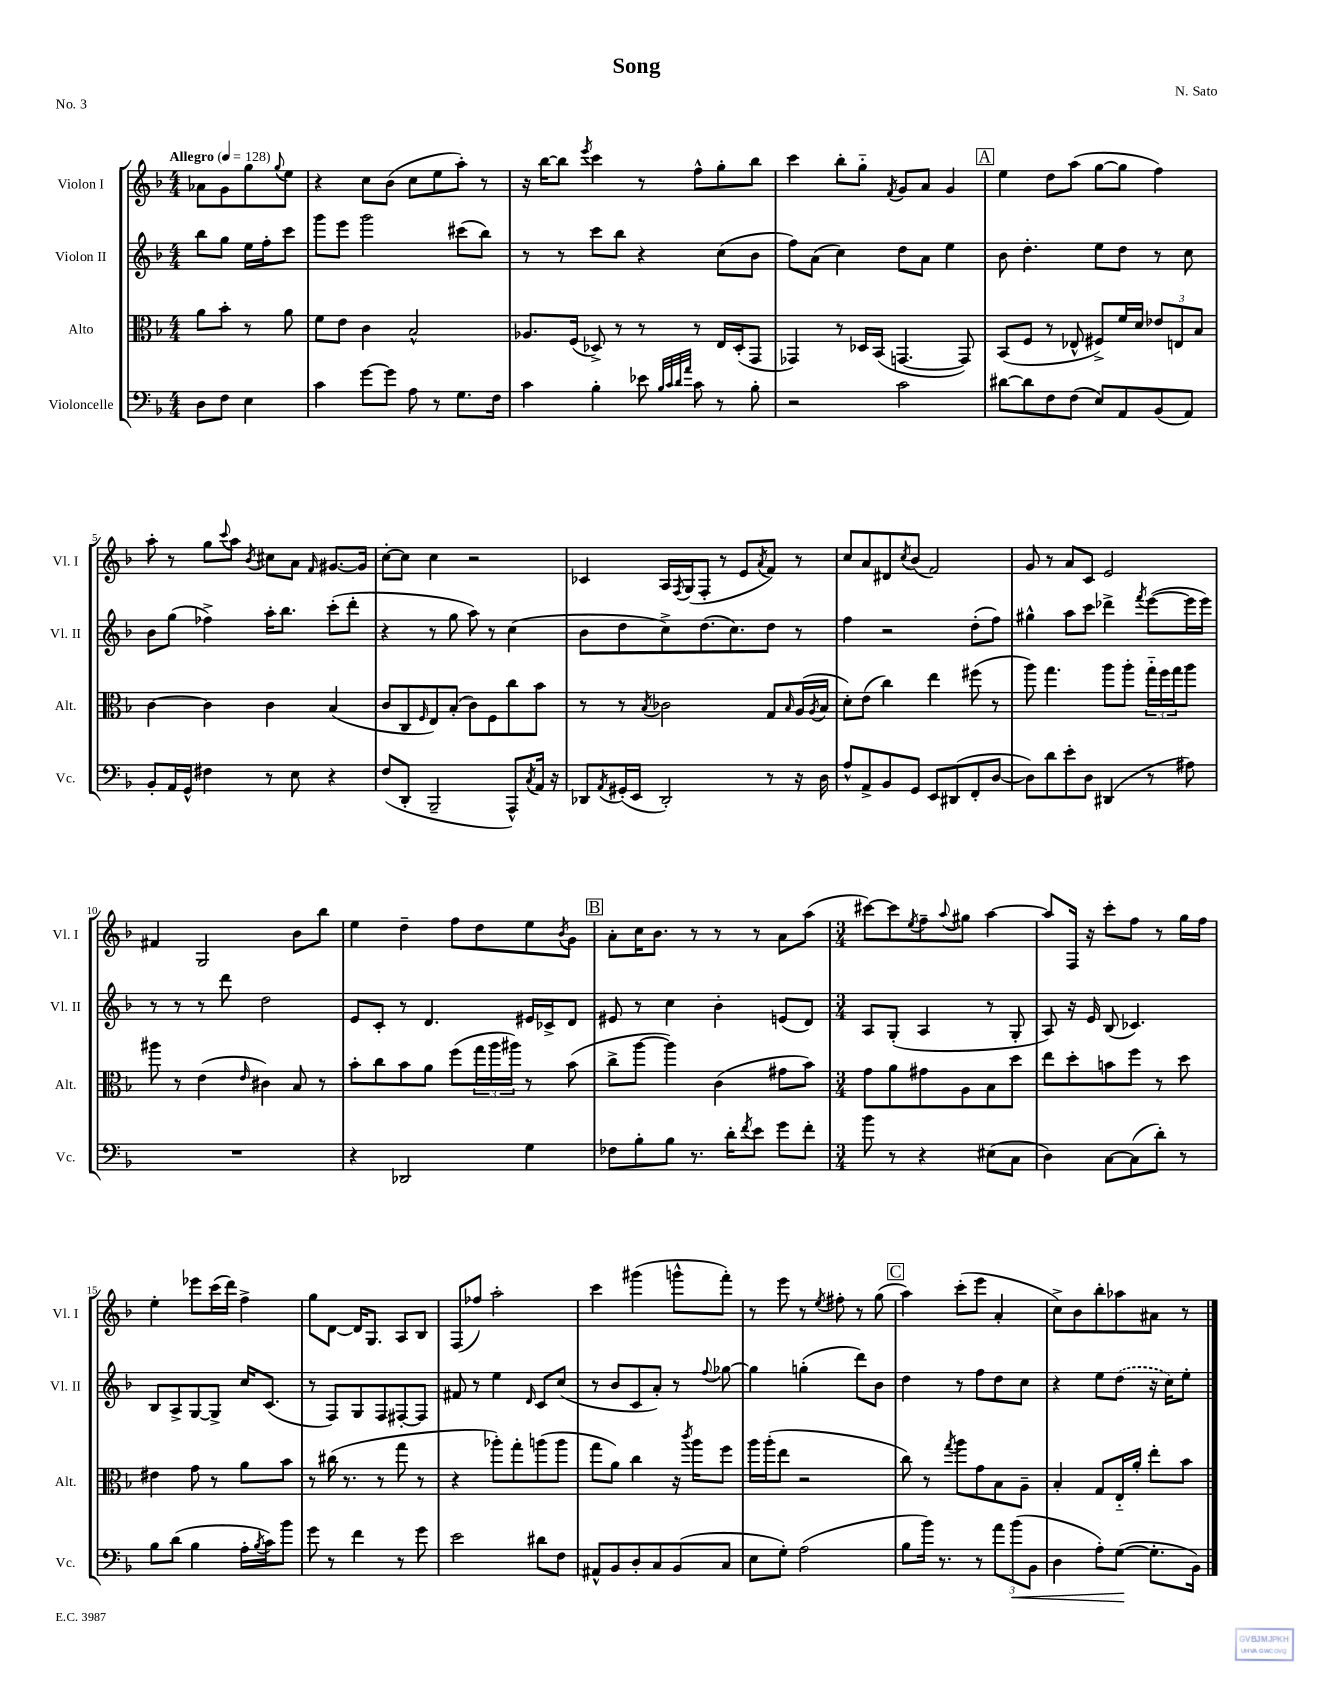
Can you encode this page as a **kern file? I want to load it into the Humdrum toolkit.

**kern	**kern	**kern	**kern
*staff4	*staff3	*staff2	*staff1
*clefF4	*clefC3	*clefG2	*clefG2
*k[b-]	*k[b-]	*k[b-]	*k[b-]
*M4/4	*M4/4	*M4/4	*M4/4
*MM128	*MM128	*MM128	*MM128
8D\L	8a\L	8bb-\L	8a-\L
8F\J	8b-'\J	8gg\J	8g\
4E\	8r	16ee\LL	8gg\
.	.	16ff'\J	.
.	.	.	8qqgg/
.	8a\	8ccc\J	8ee\J
=	=	=	=
4c\	8f\L	8ggg\L	4r
.	8e\J	8eee\J	.
[8g\L	4c\	2ggg\	8cc\L
8g\]J	.	.	(8b-\J
8A\	2B-^^/	.	8cc\L
8r	.	.	8ee\
8.G\L	.	(8ccc#\L	8aa'\J)
.	.	8bb-\J)	8r
16F\Jk	.	.	.
=	=	=	=
4c\	8.A-/L	8r	16r
.	.	.	[16bb-\LK
.	.	8r	8bb-\]J
.	(16F/Jk	.	.
.	.	.	8qeee/
4B-'\	8D-^/)	8ccc\L	4ccc\
.	8r	8bb-\J	.
8e-\	8r	4r	8r
32qqB-/LLL	.	.	.
32qqc/	.	.	.
32qqd/	.	.	.
32qqa/JJJ	.	.	.
8c\	8r	.	8ff^^\L
8r	16E/LL	(8cc\L	8gg'\
.	(16D-'/J	.	.
8B-'\	8GG/J	8b-\J	8bb-\J
=	=	=	=
2r	4GG-/)	8ff\L)	4ccc\
.	.	(8a\J	.
.	8r	4cc\)	8bb-'\L
.	16D-/LL	.	8gg'~\J
.	(16BB-/JJ	.	.
.	.	.	8qf/
2c\	[4.GG/	8dd\L	8g/L
.	.	8a\J	8a/J
.	.	4ee\	4g/
.	8GG/])	.	.
=	=	=	=
[8d#\L	(8BB-/L	8b-\	4ee\
8d#\]	8F/J	4.dd'\	.
8F\	8r	.	8dd\L
(8F\J	8E-^^/	.	(8aa\J
8E/L)	8F#^/L)	8ee\L	[8gg\L
8AA/	16f/L	8dd\J	8gg\]J
.	16d/JJ	.	.
(8BB-/	12e-/L	8r	4ff\)
.	12E/	.	.
8AA/J)	.	8cc\	.
.	12B-/J	.	.
=	=	=	=
8BB-'/L	[4c\	8b-\L	8aa'\
16AA/L	.	(8gg\J	8r
16GG^^/JJ	.	.	.
4F#\	4c\]	4ff-^\)	8gg\L
.	.	.	8qqccc/
.	.	.	8aa\J
.	.	.	8qb-/
8r	4c\	16aa'\LK	8cc#\L
.	.	8.bb-\J	.
8E\	.	.	8a\J
.	.	.	16qqf/
4r	(4B-/	(8ccc'\L	[8.g#/L
.	.	8ddd'\J	.
.	.	.	16g#/]Jk
=	=	=	=
(8F/L	8c/L	4r	[8cc'\L
8DD'/J	8C/	.	8cc\]J
.	16qqF/	.	.
2BBB-~/	8E/)	8r	4cc\
.	(8B-'/J	8gg\	.
.	8c\L)	8aa\)	2r
.	8F\	8r	.
8AAA^^/L)	8cc\	(4cc\	.
8qC/	.	.	.
16AA/Jk	8b-\J	.	.
16r	.	.	.
=	=	=	=
8DD-/L	8r	8b-\L	4c-/
8qAA/	.	.	.
(16GG#'/L	8r	8dd\	.
16EE/JJ	.	.	.
.	8qB-/	.	.
2DD-'/)	2c-\	8cc^\)	16A/LL
.	.	.	8qF/
.	.	.	(16G/J
.	.	(8.dd\	8F'/J
.	.	.	8r
.	.	8.cc\)	.
.	.	.	8e/L
.	.	.	8qa/
8r	8G/L	8dd\J	8f/J)
.	16qqB-/	.	.
16r	(16A/L	8r	8r
.	8qA/	.	.
16D\	16B-/JJ	.	.
=	=	=	=
8A^^/L	8d'\L)	4ff\	8cc/L
8AA^/	(8e\J	.	8a/
8BB-/	4cc\)	2r	8d#/
.	.	.	8qcc/
8GG/J	.	.	(8b-/J
8EE/L	4ee\	.	2f/)
(8DD#/	.	.	.
8FF'/	(8ff#\	(8dd'\L	.
[8D/J	8r	8ff\J)	.
=	=	=	=
8D\]L)	8aa\)	4gg#^^\	8g/
8d\	4.gg\	.	8r
8e'\	.	8aa\L	8a/L
8D\J	.	8ccc\J	8c/J
(4DD#/	8aa\L	4ddd-^\	2e/
.	8aa'\J	.	.
.	.	8qfff/	.
8r	24gg'~\LL	([8eee\L	.
.	24ff\	.	.
.	24gg\J	.	.
8A#\)	8aa\J	16eee\]L	.
.	.	16eee\JJ)	.
=	=	=	=
1r	8aa#\	8r	4f#/
.	8r	8r	.
.	(4e\	8r	2G/
.	.	8ddd\	.
.	16qqe/	.	.
.	4c#\)	2dd\	.
.	8B-/	.	8b-\L
.	8r	.	8bb-\J
=	=	=	=
4r	8b-'\L	8e/L	4ee\
.	8cc\	8c'/J	.
2DD-/	8b-\	8r	4dd~\
.	8a\J	4.d/	.
.	(8ff\L	.	8ff\L
.	24gg\L	.	8dd\
.	24aa\	.	.
.	24aa#\JJ)	.	.
4G\	8r	16e#/LL	8ee\
.	.	16c-^/J	.
.	.	.	8qb-/
.	(8b-\	8d/J	8g\J
=	=	=	=
8F-\L	8cc^\L	8e#/	8a'\L
8B-'\	[8aa\J	8r	16cc\K
.	.	.	8.b-\J
8B-\J	4aa\])	4cc\	.
8.r	.	.	8r
.	(4c\	4b-'\	8r
16d'\LK	.	.	.
8qf/	.	.	.
8e\J	.	.	8r
8g\L	8g#\L	(8e/L	8a\L
8f'\J	8b-\J)	8d/J)	(8aa\J
=	=	=	=
*M3/4	*M3/4	*M3/4	*M3/4
8b-\	8g\L	8A/L	[8ccc#\L)
8r	8a\	(8G'/J	8ccc#\]
.	.	.	8qee/
4r	8g#\	4A/	8ff~\
.	.	.	8qqaa/
.	8A\	.	8gg#\J
(8E#\L	8B-\	8r	[4aa\
8C\J	8dd\J	8G'/	.
=	=	=	=
4D\)	8ee\L	8A/)	8aa/]L
.	8dd'\	16r	16F/Jk
.	.	16e/	16r
[8C\L	8b\	(8B-/	8ccc'\L
(8C\]	8ff\J	4.c-/)	8ff\J
8d'\J)	8r	.	8r
8r	8dd\	.	16gg\LL
.	.	.	16ff\JJ
=	=	=	=
8B-\L	4e#\	8B-/L	4ee'\
(8d\J	.	8A^/	.
4B-\	8g\	[8G/	8eee-\L
.	8r	8G^/]J	(16ccc\L
.	.	.	16ddd\JJ)
16A'\LL	8a\L	16cc/LK	4ff^\
8qB-/	.	.	.
16c\J)	.	(8.c/J	.
8b-\J	8b-\J	.	.
=	=	=	=
8g\	8r	8r	8gg\L
8r	(16cc#\	8F/L)	[8d\J
.	8.r	.	.
4f\	.	8G/	16d/]LK
.	.	.	8.G/J
.	8r	8F/	.
8r	8gg\	[8F#'/	8A/L
8g\	8r	8F#/]J	8B-/J
=	=	=	=
2e\	4r	8f#/	(8F/L
.	.	8r	8ff-/J)
.	8aa-'\L)	4ee\	2aa'\
.	8gg'\	.	.
.	.	16qqd/	.
8d#\L	(8aa\	8c/L	.
8F\J	8aa\J	(8cc/J	.
=	=	=	=
8AA#^^/L	8gg\L	8r	4ccc\
8BB-/	8a\J)	8b-/L	.
8D'/	4cc\	8c/	(4ggg#\
8C/	.	8a'/J)	.
(8BB-/	16r	8r	8ggg^^\L
.	8qccc/	.	.
.	16aa\LK	.	.
.	.	8qqff/	.
8C/J	8ff\J	[8gg-\	8fff'\J)
=	=	=	=
8E\L	16aa\LL	4gg-\]	8r
.	(16aa'\J	.	.
8G'\J)	8ee\J	.	8eee\
(2A\	2r	(4gg'\	8r
.	.	.	8qee/
.	.	.	8ff#'\
.	.	8ddd\L)	8r
.	.	8b-\J	(8gg\
=	=	=	=
8B-\L	8cc\)	4dd\	4aa\)
16b-\Jk)	8r	.	.
8.r	.	.	.
.	8qgg/	.	.
.	8aa\L	8r	(8ccc'\L
8r	8g\	8ff\L	8eee\J
12a\L	8B-\	8dd\	4a'/
(12b-\	.	.	.
.	8A~\J	8cc\J	.
12BB-\J	.	.	.
=	=	=	=
4D\	4B-'/	4r	8cc^\L)
.	.	.	8b-\
8A'\L)	8G/L	8ee\L	8bb-'\
([8G\J	16E'~/L	(8dd\J	8aa-\
.	16a'/JJ	.	.
8.G'\]L	8ee'\L	16r	8a#\J
.	.	16cc\LK)	.
.	8b-\J	8ee'\J	8r
16BB-\Jk)	.	.	.
==	==	==	==
*-	*-	*-	*-
